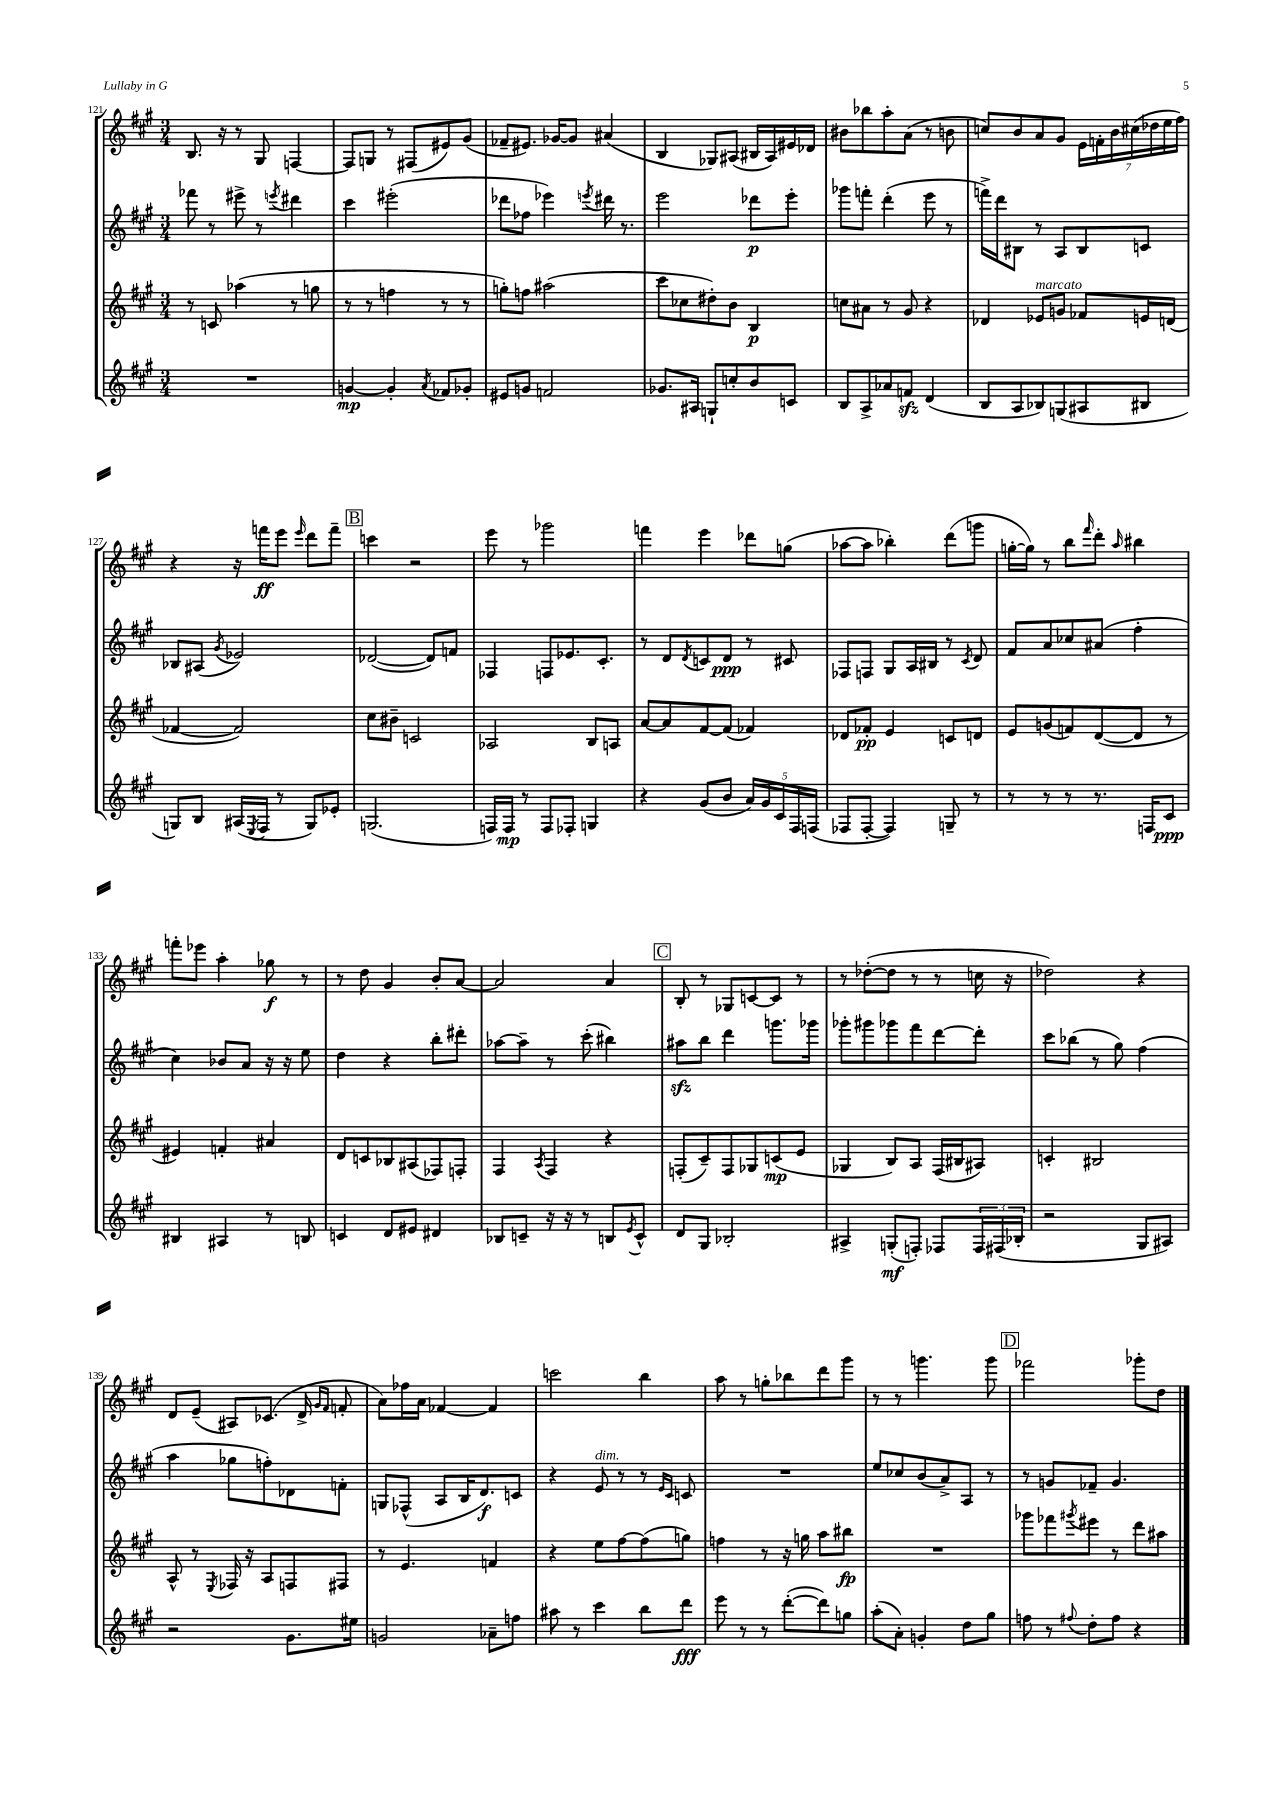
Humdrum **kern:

**kern	**kern	**kern	**kern
*staff4	*staff3	*staff2	*staff1
*clefG2	*clefG2	*clefG2	*clefG2
*k[f#c#g#]	*k[f#c#g#]	*k[f#c#g#]	*k[f#c#g#]
*M3/4	*M3/4	*M3/4	*M3/4
2.r	8r	8fff-\	8.B/
.	8c/	8r	.
.	.	.	16r
.	(4aa-\	8eee#^\	8r
.	.	8r	8G#/
.	.	8qeee/	.
.	8r	4ddd#\	[4F/
.	8gg\	.	.
=	=	=	=
[4g/	8r	4ccc#\	8F/]L
.	8r	.	8G/J
4g'/]	4ff\	(2eee#'\	8r
.	.	.	(8F#/L
8qa/	.	.	.
8f-/L	8r	.	8e#/)
8g-'/J	8r	.	(8g#/J
=	=	=	=
8e#/L	8gg'\L)	8ddd-\L	8f-~/L
8g/J	8ff\J	8ff-\J	8.e#/J)
2f/	(2aa#\	4eee-\)	.
.	.	.	[16g-/LK
.	.	.	8g-/]J
.	.	8qeee/	.
.	.	16ddd#\	(4a#/
.	.	8.r	.
=	=	=	=
8.g-/L	8ccc#\L	2eee\	4B/
.	8cc-\	.	.
16A#/Jk	.	.	.
8G`/L	8dd#'\)	.	8G-/L)
8cc'/	8b\J	.	(8A#/J
8b/	4B/	8ddd-\L	16B#/LL
.	.	.	16A#/)
8c/J	.	8eee'\J	16e#/
.	.	.	16d-/JJ
=	=	=	=
8B/L	8cc\L	8ggg-\L	8b#\L
8A^/	8a#\J	8fff'\J	8bb-\
8a-/	8r	(4ddd'\	8aa'\
8f/J	8g#/	.	(8a\J
(4d/	4r	8eee\	8r
.	.	8r	8b\
=	=	=	=
8B/L	4d-/	16fff^\LL)	8cc/L)
.	.	16ddd\J	.
8A/	.	8B#\J	8b/
8B-/)	8e-/L	8r	8a/
(8G/	8g/J	8A/L	8g#/J
8A#/	8f-/L	8B#/	28e\LL
.	.	.	28f'\
.	.	.	28b\
.	.	.	(28cc#\
8B#/J	16e/L	8c/J	.
.	.	.	28dd-\
.	.	.	28ee\
.	(16d/JJ	.	.
.	.	.	28ff#\JJ)
=	=	=	=
8G/L)	[4f-/	8B-/L	4r
8B/J	.	(8A#/J	.
.	.	8qg#/	.
(16A#/LL	2f-/])	2e-/)	16r
8qE/	.	.	.
16F#/JJ	.	.	16fff\LK
8r	.	.	8eee\J
.	.	.	16qqeee/
8G/L)	.	.	8ddd\L
8e-'/J	.	.	8fff~\J
=	=	=	=
(2.G/	8cc#\L	([2d-/	4ccc\
.	8b#~\J	.	.
.	2c/	.	2r
.	.	8d-/]L)	.
.	.	8f/J	.
=	=	=	=
16F/LL)	2A-/	4F-/	8eee\
16F/JJ	.	.	.
8r	.	.	8r
8F/L	.	8F/L	2ggg-\
8F-'/J	.	8.e-/	.
4G/	8B/L	.	.
.	.	8.c#'/J	.
.	8A/J	.	.
=	=	=	=
4r	[8a/L	8r	4fff\
.	8a/]	8d/L	.
.	.	8qd/	.
(8g#/L	[8f#/	8c/	4eee\
8b/J	(8f#/]J	8d/J	.
20a/LL)	4f-/)	8r	8ddd-\L
20g#/	.	.	.
20c#/	.	.	.
.	.	8c#/	(8gg\J
20F#/	.	.	.
(20F/JJ	.	.	.
=	=	=	=
8F-/L	8d-/L	8F-/L	[8aa-\L
[8F-'/J	8f-'/J	8F/J	8aa-\]J
4F-/])	4e/	8G#/L	4bb-'\)
.	.	16A/L	.
.	.	16B#/JJ	.
8G~/	8c/L	8r	(8ddd\L
.	.	8qc#/	.
8r	8d/J	8d/	8ggg\J
=	=	=	=
8r	8e/L	8f#/L	[16gg'\LL
.	.	.	16gg\]JJ)
8r	(8g/	8a/	8r
8r	8f/)	8cc-/	8bb\L
.	.	.	16qqfff#/
8.r	([8d/	(8a#/J	8ddd'\J
.	.	.	16qqaa/
.	8d/]J	4ff#'\	4bb#\
16F/LK	.	.	.
8c#/J	8r	.	.
=	=	=	=
4B#/	4e#/)	4cc#\)	8fff'\L
.	.	.	8eee-\J
4A#/	4f'/	8b-/L	4aa'\
.	.	8a/J	.
8r	4a#/	16r	8gg-\
.	.	16r	.
8B/	.	8ee\	8r
=	=	=	=
4c/	8d/L	4dd\	8r
.	8c/	.	8dd\
8d/L	8B-/	4r	4g#/
8e#/J	(8A#/	.	.
4d#/	8F-/)	8bb'\L	8b'/L
.	8F'/J	8ddd#'\J	[8a/J
=	=	=	=
8B-/L	4F#/	[8aa-\L	2a/]
8c~/J	.	8aa-~\]J	.
.	8qA/	.	.
16r	4F#/	8r	.
16r	.	.	.
8r	.	(8ccc#'\	.
8B/L	4r	4bb#\)	4a/
8qe/	.	.	.
8c^^/J	.	.	.
=	=	=	=
8d/L	(8F'/L	8aa#\L	8B'/
8G#/J	8c#~/)	8bb\J	8r
2B-'/	8F/	4ddd\	8G-/L
.	8G-/	.	[8c/
.	(8c/	8.ggg\L	8c/]J
.	8e/J	.	8r
.	.	16ggg-\Jk	.
=	=	=	=
4A#^/	4G-/	8ggg-'\L	8r
.	.	8ggg#\	([8dd-'\L
(8G'/L	8B/L)	8ggg-\	8dd-\]J
8F'/J)	8A/J	8fff#\	8r
8F-/L	(16F#/LL	[8ddd\	8r
.	16B#/J	.	.
24F-/L	8A#/J)	8ddd'\]J	16cc\
(24F#/	.	.	.
.	.	.	16r
24B-'/JJ	.	.	.
=	=	=	=
2r	4c'/	8ccc#\L	2dd-\)
.	.	(8bb-\J	.
.	2B#/	8r	.
.	.	8gg#\)	.
8G#/L	.	(4ff#\	4r
8A#/J)	.	.	.
=	=	=	=
2r	8A^^/	4aa\	8d/L
.	8r	.	(8e~/J
.	8qE/	.	.
.	16F-/	8gg-\L	8A#/L)
.	16r	.	.
.	8A/L	8ff'\)	(8.c-/J
8.g#\L	8F/	8d-\	.
.	.	.	16d^/
.	.	.	16qqg#/LL
.	.	.	16qqf#/JJ
.	8F#/J	8f'\J	8f'/
16ee#\Jk	.	.	.
=	=	=	=
2g/	8r	8G/L	8a\L)
.	4.e/	(8F-^^/J	16ff-\L
.	.	.	16a\JJ
.	.	8A/L	[4f-/
.	.	16B/K	.
.	.	8.d/)	.
8a-~\L	4f/	.	4f-/]
8ff\J	.	8c/J	.
=	=	=	=
8aa#\	4r	4r	2ccc\
8r	.	.	.
4ccc#\	8ee\L	8e/	.
.	[8ff#\	8r	.
8bb\L	(8ff#\]	8r	4bb\
.	.	16qqe/LL	.
.	.	16qqc#/JJ	.
8ddd\J	8gg\J)	8c/	.
=	=	=	=
8eee\	4ff\	2.r	8aa\
8r	.	.	8r
8r	8r	.	8gg'\L
([8ddd'\L	16r	.	8bb-\
.	16gg\	.	.
8ddd\])	8aa\L	.	8ddd\
8gg\J	8bb#\J	.	8ggg#\J
=	=	=	=
(8aa'\L	2.r	8ee/L	8r
8a'\J)	.	8cc-/	8r
4g'/	.	(8b/	4.ggg\
.	.	8a^/)	.
8dd\L	.	8A/J	.
8gg#\J	.	8r	8ggg\
=	=	=	=
8ff\	8ggg-\L	8r	2fff-\
8r	8fff-\	8g/L	.
8qqff#/	8qggg#/	.	.
8dd'\L	8eee#\J	8f-~/J	.
8ff#\J	8r	4.g/	.
4r	8ddd\L	.	8ggg-'\L
.	8aa#\J	.	8dd\J
==	==	==	==
*-	*-	*-	*-
